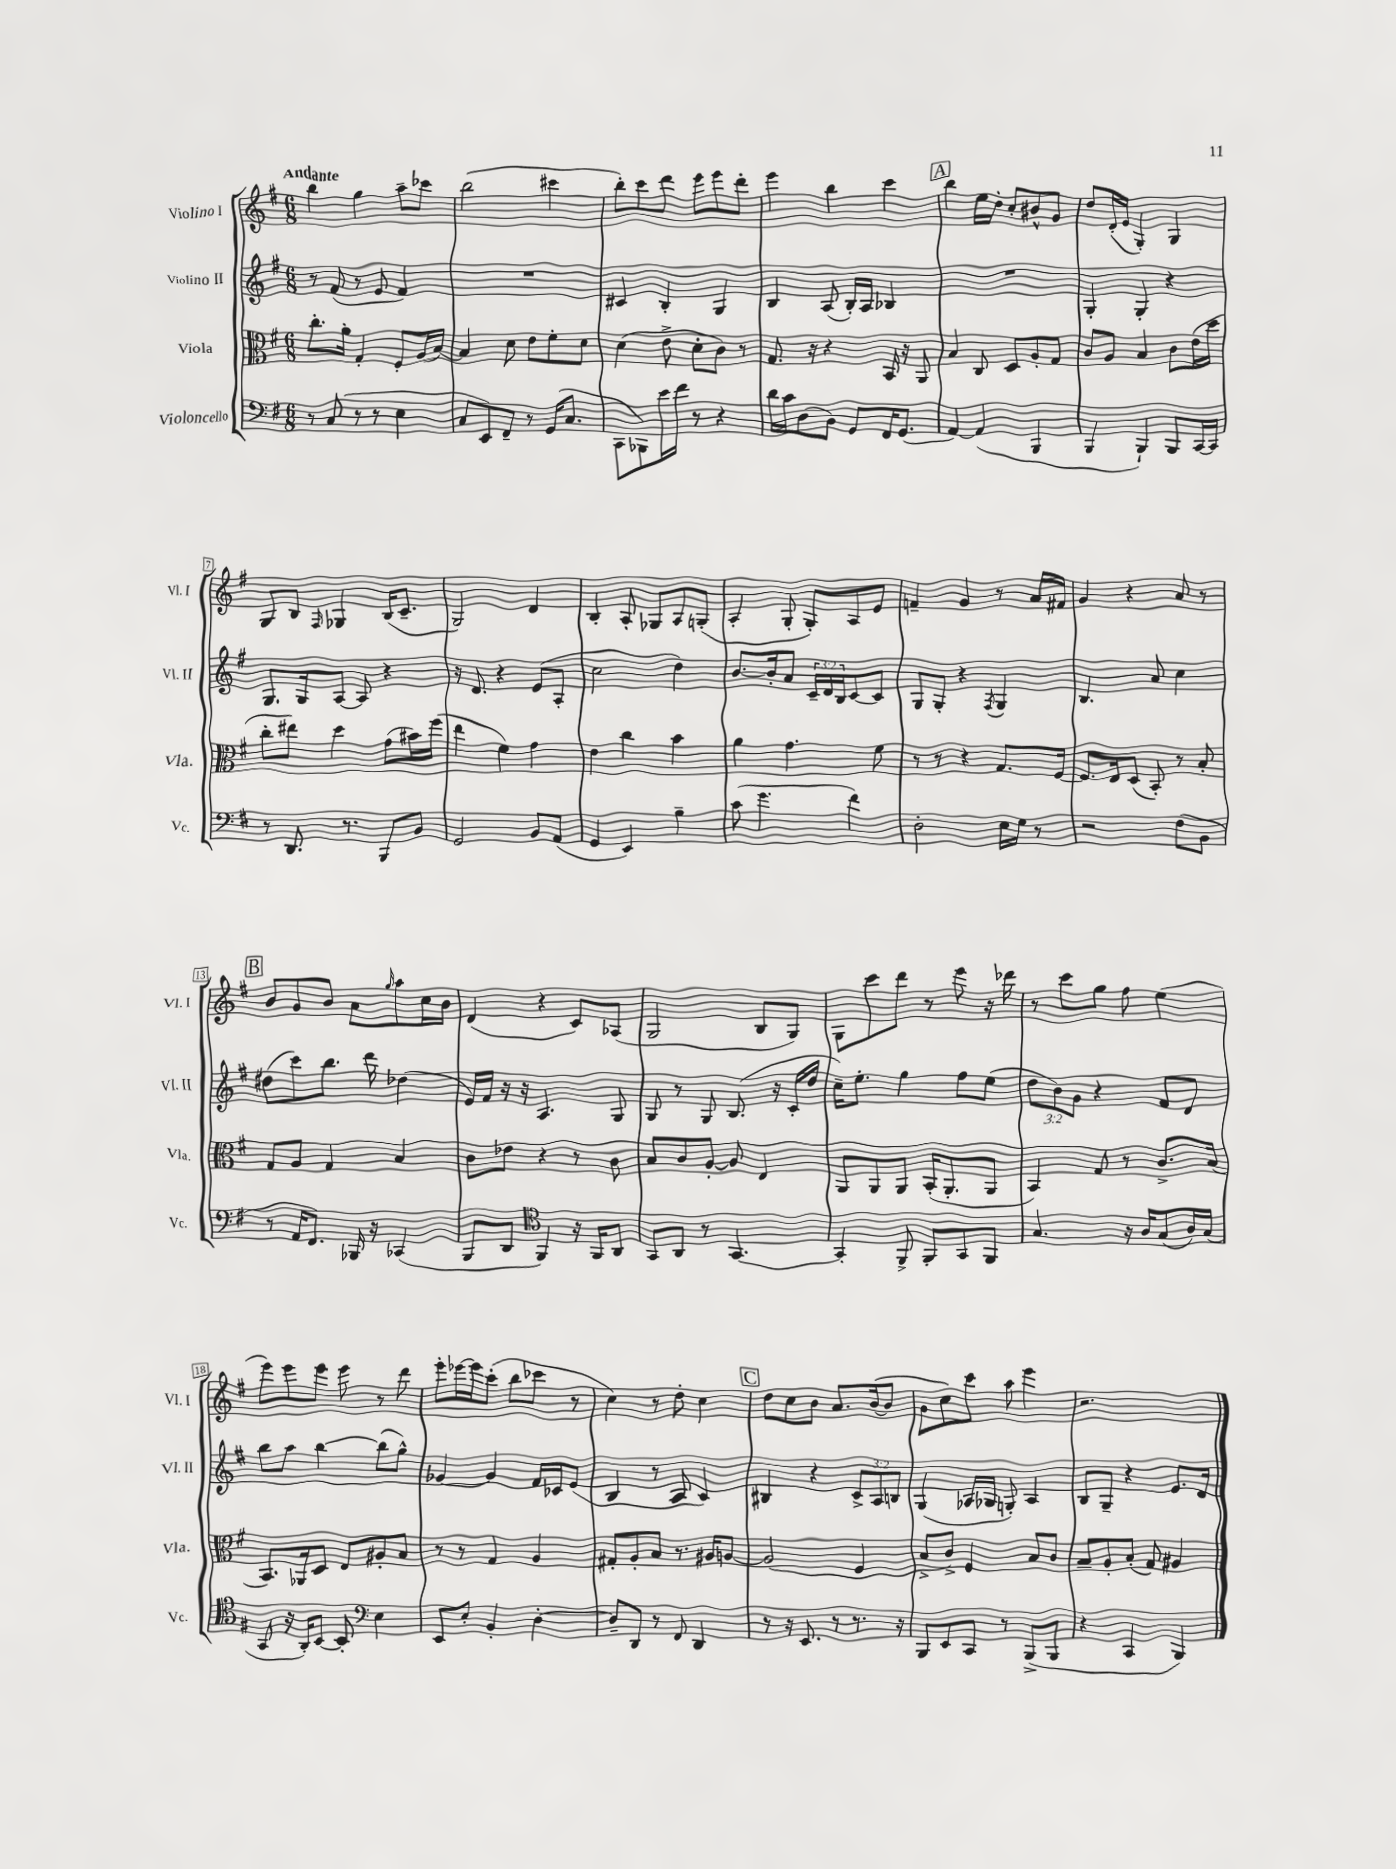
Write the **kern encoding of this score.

**kern	**kern	**kern	**kern
*part4	*part3	*part2	*part1
*staff4	*staff3	*staff2	*staff1
*I"Violoncello	*I"Viola	*I"Violino II	*I"Violino I
*I'Vc.	*I'Vla.	*I'Vl. II	*I'Vl. I
*clefF4	*clefC3	*clefG2	*clefG2
*k[f#]	*k[f#]	*k[f#]	*k[f#]
*M6/8	*M6/8	*M6/8	*M6/8
=1	=1	=1	=1
!	!	!	!LO:TX:a:B:t=Andante
8r	8.cc'\L	8r	4bb\
(8C/	.	(8f#/	.
.	16a'\Jk	.	.
8r	4G'/	8r	4gg\
8r	.	8e/	.
4E\	8F#'/L	4f#/)	8aa~\L
.	(16A/L	.	8ccc-X\J
.	[16B/JJ)	.	.
=2	=2	=2	=2
8C/L	4B/]	2.r	(2bb\
8EE/)	.	.	.
8FF#~/J	8d\	.	.
8r	8e\L	.	.
(16GG/KL	8f#'\	.	4ccc#X\
8.C/J	.	.	.
.	8d\J	.	.
=3	=3	=3	=3
8CC\L	(4d\	4c#X/	8bb'\L)
8BBB-X\)	.	.	8ccc\
16e\L	8e^\	4B'/	8ddd\J
16f#\JJ	.	.	.
8r	8d'\L	.	8eee\L
4r	8c\J)	4G/	8eee\
.	8r	.	8ddd'\J
=4	=4	=4	=4
16d\LL	8.G/	4B/	4eee\
16c\J	.	.	.
(8D\	.	.	.
.	16r	.	.
8BB\J)	4r	(8A/	4bb\
8GG/L	.	16B'/LL)	.
.	.	16A/JJ	.
16FF#/K	16BB/	4B-X/	4ccc\
(8.GG/J	16r	.	.
.	8AA/	.	.
!!LO:REH:place=s1:t=A
=5	=5	=5	=5
[4AA/)	4B/	2.r	4bb\
(4AA/]	8C/	.	16ee\LL
.	.	.	16dd'\JJ
.	8D/L	.	8cc'/L
4BBB/	8A'/	.	8b#X^^/
.	8G/J	.	8g/J
=6	=6	=6	=6
4BBB/	8c/L	4G'/	8dd/L
.	8A/J	.	(16d'/L
.	.	.	16e/JJ
4BBB`/)	4B/	4G'/	4G'/)
8BBB/L	8c\L	4r	4G/
[16CC/L	(16e\L	.	.
16CC/JJ]	16dd\JJ	.	.
!!LO:LB:g=z
=7	=7	=7	=7
8r	8cc'\L	8.G/L	8G/L
8.DD/	8ee#X\J)	.	8B/J
.	.	16G/k	.
.	.	.	16qqF#/
.	4dd\	[8A/J	4G-X/
8.r	.	.	.
.	.	8A/]	.
8BBB/L	(8g\L	4r	(16B/KL
.	.	.	8.c~/J
8BB/J	16b#X\L)	.	.
.	(16ff#\JJ	.	.
=8	=8	=8	=8
2GG/	4ee\	16r	2G/)
.	.	8.d/	.
.	4f#\)	4r	.
8BB/L	4g\	(8e/L	4d/
(8AA/J	.	8A'/J	.
=9	=9	=9	=9
4GG/	4e\	2cc\	4B'/
4EE/)	4cc\	.	8A'/
.	.	.	8G-X/L
4B~\	4b\	4dd\)	8A/
.	.	.	(8Gn'/J
=10	=10	=10	=10
(8c\	4a\	[8.b/L	4A'/
4.g\	.	.	.
.	.	16b'/k]	.
.	4.g\	8a/J	8G'/
.	.	24c~/LL	8G'/L)
.	.	24d/	.
.	.	24B/J	.
4f#\)	.	[8c/	8A/
.	8f#\	8c/J]	8e/J
=11	=11	=11	=11
2D'\	8r	8G/L	4fn~/
.	8r	8G'/J	.
.	4r	4r	4g/
.	.	8qF#/	.
16E\LL	8.G/L	4G/	8r
16G\JJ	.	.	.
8r	.	.	16a/LL
.	[16F#/Jk	.	16f#X/JJ
=12	=12	=12	=12
2r	8.F#/L]	4.B/	4g/
.	16E/k	.	.
.	(8D/J	.	4r
.	8BB'/)	8a/	.
(8F#\L	8r	4cc\	8a/
8BB\J	8B'/	.	8r
!!LO:LB:g=z
!!LO:REH:place=s1:t=B
=13	=13	=13	=13
8r	8G/L	(8dd#X\L	8b/L
16AA/KL	8A/J	8ccc\)	8g/
8.FF#/J)	.	.	.
.	4G/	8.bb\J	8b/J
16BBB-X/	.	.	8a\L
16r	.	16ddd\	.
.	.	.	16qqgg/
(4CC-X/	4B/	(4dd-X\	8aa\
.	.	.	16cc\L
.	.	.	16b\JJ
=14	=14	=14	=14
8BBB/L	8c\L	16e/LL)	(4d/
.	.	16f#/JJ	.
8DD/J	8e-X\J	16r	.
.	.	16r	.
*clefC4	*	*	*
4FF#/)	4r	4.A/	4r
16r	8r	.	8c/L)
16FF#/KL	.	.	.
8AA/J	8c\	8G/	(8A-X/J
=15	=15	=15	=15
8GG/L	8B/L	8G/	2G/
8AA/J	8c/	8r	.
8r	[8A'/J	8G/	.
[4.GG/	8A/]	(8.B/	.
.	4E/	.	8B/L
.	.	16r	.
.	.	16c'/LL	8G/J)
.	.	16dd/JJ	.
=16	=16	=16	=16
4GG'/]	8AA/L	16cc~\KL)	8G\L
.	.	8.ee'\J	.
.	8AA/	.	8ccc\
8FF#^/	8AA/J	4gg\	8ddd\J
8FF#'/L	(16BB'/KL	.	8r
.	8.AA'/	.	.
8GG/	.	8ff#\L	8eee\
8FF#/J	8AA/J	(8ee\J	16r
.	.	.	16ddd-X\
=17	=17	=17	=17
4.G/	4BB/)	12dd\L	8r
.	.	12b\)	.
.	.	.	8ccc\L
.	.	12g\J	.
.	8G/	4r	8gg\J
16r	8r	.	8ff#\
16A/KL	.	.	.
(8G/	8.c^/L	8f#/L	(4ee\
16A/L)	.	8d/J	.
(16G/JJ	(16B/Jk	.	.
!!LO:LB:g=z
=18	=18	=18	=18
8GG/	8.BB/L)	8bb\L	8eee\L)
16r	.	8aa\J	8eee\
16AA'/KL)	16AA-X/k	.	.
[8BB/J	8D/J	[4bb\	8eee\J
8BB'/]	8E/L	.	8eee\
*clefF4	*	*	*
4E\	8A#X'/	(8bb\L]	8r
.	8B/J	8gg^^\J)	8ddd\
=19	=19	=19	=19
8EE/L	8r	[4g-X/	8eee'\L
8E'/J	8r	.	[16eee-X\L
.	.	.	16eee-\J]
4BB'/	4G/	4g-/]	(8ccc'\J
.	.	.	8bb\L
[4D'\	4A/	16f#/LL	8ccc-X\J
.	.	16c-X/J	.
.	.	(8e/J	8r
=20	=20	=20	=20
8D~/L]	8G#X'/L	4B/	4cc\)
8DD/J	8A'/	.	.
8r	8B/J	8r	8r
8FF#/	8.r	8A/	8dd'\
4DD/	.	4c/)	4cc\
.	16A#X/KL	.	.
.	[8An/J	.	.
!!LO:REH:place=s1:t=C
=21	=21	=21	=21
8r	(2A/]	4B#X/	8dd\L
16r	.	.	8cc\
8.EE/	.	.	.
.	.	4r	8b\J
8r	.	.	8.a/L
8.r	4F#/	12c^/L	.
.	.	.	([16b/k
.	.	12A/	.
.	.	.	8b/J]
.	.	12Bn/J	.
16r	.	.	.
=22	=22	=22	=22
8BBB/L	8B^/L	(4G/	8g\L
8EE/	8c^/J)	.	8cc\)
8CC/J	4F#/	16A-X/LL	8ccc\J
.	.	16G-X/JJ	.
8r	.	8Gn'/)	8aa\
(8BBB^/L	8B/L	4A-/	4eee\
8BBB/J	8c/J	.	.
=23	=23	=23	=23
4r	8B~/L	8B/L	2.r
.	8A'/	8G~/J	.
4CC/	(8B'/J	4r	.
.	8G/)	.	.
4BBB/)	4A#X/	8.e/L	.
.	.	16d/Jk	.
==	==	==	==
*-	*-	*-	*-
